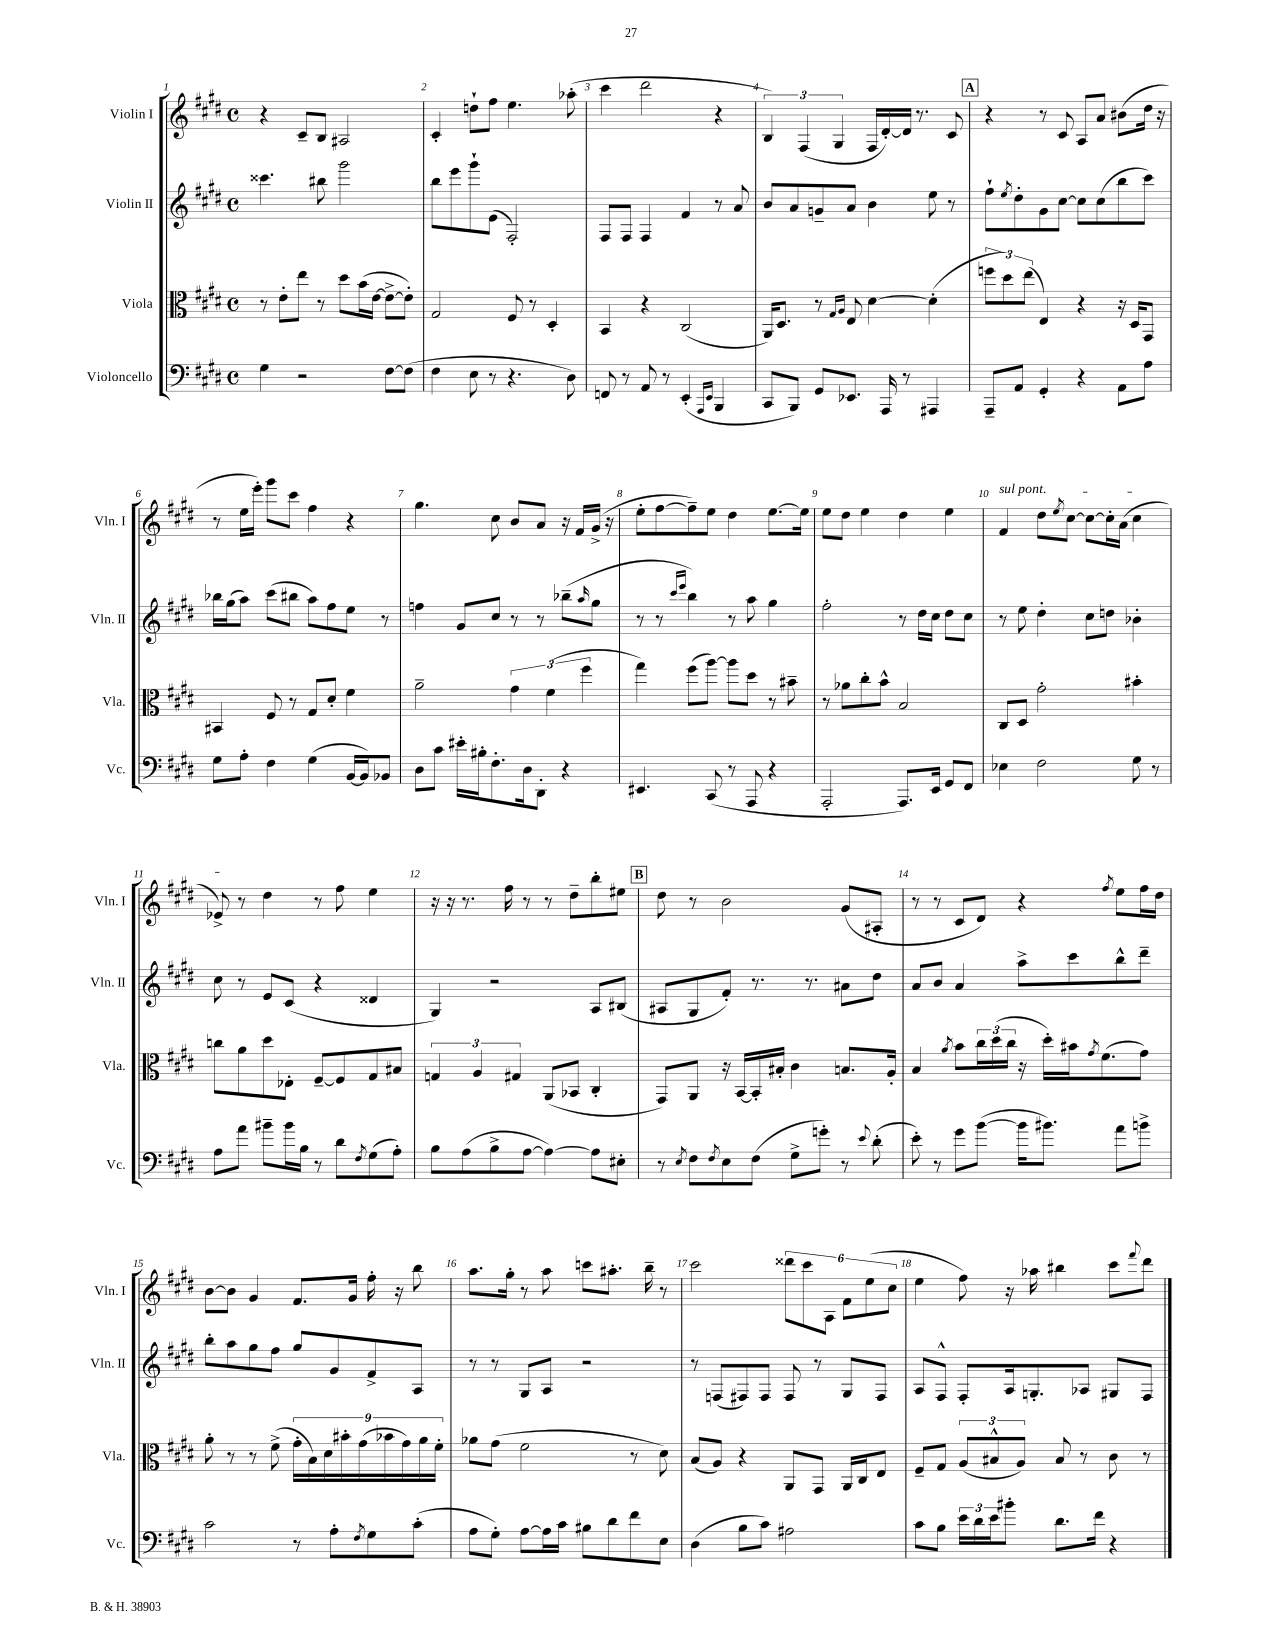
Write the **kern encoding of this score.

**kern	**kern	**kern	**kern
*part4	*part3	*part2	*part1
*staff4	*staff3	*staff2	*staff1
*I"Violoncello	*I"Viola	*I"Violin II	*I"Violin I
*I'Vc.	*I'Vla.	*I'Vln. II	*I'Vln. I
*clefF4	*clefC3	*clefG2	*clefG2
*k[f#c#g#d#]	*k[f#c#g#d#]	*k[f#c#g#d#]	*k[f#c#g#d#]
*M4/4	*M4/4	*M4/4	*M4/4
*met(c)	*met(c)	*met(c)	*met(c)
=1	=1	=1	=1
4G#\	8r	4.ccc##X\	4r
.	8e'\L	.	.
2r	8ee\J	.	8c#~/L
.	8r	8bb#X\	8B/J
.	8dd#\L	2ggg#\	2A#X/
.	(16b\L	.	.
.	[16e\JJ	.	.
[8F#\L	8e^\L_	.	.
(8F#\J]	8e'\J])	.	.
=2	=2	=2	=2
4F#\	2G#/	8bb\L	4c#'/
.	.	8eee\	.
8E\	.	8ggg#`\	8ddn`\L
8r	.	(8e\J	8ff#\J
4.r	8F#/	2F#'/)	4.ee\
.	8r	.	.
.	4D#'/	.	.
8D#\)	.	.	(8aa-X'\
=3	=3	=3	=3
8FFn/	4BB/	8F#/L	4ccc#\
8r	.	8F#/J	.
8AA/	4r	4F#/	2ddd#\
8r	.	.	.
(4EE'/	(2C#/	4f#/	.
16qqAAA/LL	.	.	.
16qqEE/JJ	.	.	.
4BBB/	.	8r	4r
.	.	8a/	.
=4	=4	=4	=4
8CC#/L	16AA/KL)	8b/L	6B/)
.	8.D#/J	.	.
8BBB/J)	.	8a/	.
.	.	.	(6F#/
8GG#/L	8r	8gn~/	.
.	.	.	6G#/
.	16qqG#/LL	.	.
.	16qqA/JJ	.	.
8.EE-X/J	8E/	8a/J	.
.	[4d#\	4b\	16F#/LL
16AAA/	.	.	[16d#'/)
8r	.	.	16d#/JJ]
.	.	.	8.r
4AAA#X/	(4d#'\]	8ee\	.
.	.	8r	8c#/
!!LO:REH:place=s1:t=A
=5	=5	=5	=5
8AAA~/L	12ffn\L	8ff#`\L	4r
.	12dd#\)	.	.
.	.	8qee/	.
8AA/J	.	8dd#'\	.
.	(12ee\J	.	.
4GG#'/	4E/)	8g#\	8r
.	.	[8cc#\J	8c#/
4r	4r	8cc#\L]	8A/L
.	.	(8cc#\	8a/J
8AA\L	16r	8bb\	(8b#X\L
.	16D#/KL	.	.
8A\J	8GG#/J	8ccc#\J)	16dd#\Jk
.	.	.	16r
!!LO:LB:g=z
=6	=6	=6	=6
8G#\L	4BB#X/	16bb-X\LL	8r
.	.	(16gg#\J	.
8A'\J	.	8aa\J)	16ee\LL
.	.	.	16eee'\JJ)
4F#\	8F#/	(8ccc#\L	8ggg#\L
.	8r	8bb#X\J	8ccc#\J
(4G#\	8G#/L	8aa\L)	4ff#\
.	8d#'/J	8ff#\	.
[16BB/LL	4f#\	8ee\J	4r
16BB/J])	.	.	.
8BB-X/J	.	8r	.
=7	=7	=7	=7
8D#\L	2a~\	4ffn\	4.gg#\
8c#\J	.	.	.
16e#X'\LL	.	8g#/L	.
16B#X'\J	.	.	.
8.F#'\	.	8cc#/J	8cc#\
.	6g#\	8r	8b/L
16D#\k	.	.	.
8DD#'\J	.	8r	8a/J
.	(6f#\	.	.
4r	.	(8bb-X~\L	16r
.	.	.	16f#/LL
.	6ff#\	.	.
.	.	16qqaa/	.
.	.	8gg#\J	(16g#^/JJ
.	.	.	16r
=8	=8	=8	=8
4.EE#X/	4gg#\)	8r	8ee'\L
.	.	8r	[8ff#\
.	.	16qqccc#/LL	.
.	.	16qqeee/JJ	.
.	(8ff#\L	4bb\)	8ff#~\])
(8CC#/	[8aa\J)	.	8ee\J
8r	8aa\L]	8r	4dd#\
8AAA/	8dd#\J	8aa\	.
4r	8r	4gg#\	[8.ee\L
.	8b#X~\	.	.
.	.	.	16ee\Jk]
=9	=9	=9	=9
2AAA'/	8r	2ff#'\	8ee\L
.	8a-X\L	.	8dd#\J
.	8cc#'\	.	4ee\
.	8b^^\J	.	.
8.AAA/L)	2B/	8r	4dd#\
.	.	16dd#\LL	.
16EE/Jk	.	16cc#\JJ	.
8GG#/L	.	8dd#\L	4ee\
8FF#/J	.	8cc#\J	.
=10	=10	=10	=10
!	!	!	!LO:TX:a:i:t=sul pont.
4E-X\	8C#/L	8r	4f#/
.	8D#/J	8ee\	.
2F#\	2g#'\	4dd#'\	8dd#\L
.	.	.	8qee/
.	.	.	[8cc#\J
.	.	8cc#\L	8cc#\L_
.	.	8ddn\J	16cc#'\L]
.	.	.	(16a\JJ
8G#\	4b#X'\	4b-X'\	4cc#\
8r	.	.	.
!!LO:LB:g=z
=11	=11	=11	=11
8A\L	8ccn\L	8cc#\	8e-X^/)
8a\J	8a\	8r	8r
8b#X~\L	8dd#\	8e/L	4dd#\
16b#\L	8E-X'\J	(8c#/J	.
16B\JJ	.	.	.
8r	[8F#~/L	4r	8r
8d#\L	8F#/]	.	8ff#\
8qF#/	.	.	.
(8G#\	8G#/	4d##X/	4ee\
8A'\J)	8B#X/J	.	.
=12	=12	=12	=12
8B\L	6Gn/	4G#/)	16r
.	.	.	16r
(8A\	.	.	8.r
.	6A/	.	.
8B^\	.	2r	.
.	.	.	16ff#\
.	6G#X/	.	.
[8A\J	.	.	8r
4A\_)	(8AA/L	.	8r
.	8BB-X/J	.	8dd#~\L
8A\L]	4C#'/	8A/L	8bb'\
8E#X'\J	.	(8B#X/J	8ee#X\J
!!LO:REH:place=s1:t=B
=13	=13	=13	=13
8r	8GG#/L)	8A#X/L	8dd#\
8qE/	.	.	.
8F#\L	8AA/J	8G#/	8r
8qF#/	.	.	.
8E\	16r	8f#'/J)	2b\
.	[16BB/LL	.	.
(8F#\J	16BB'/]	8.r	.
.	16B#X'/JJ	.	.
8G#^\L	4c#\	.	.
.	.	8.r	.
8gn'\J)	.	.	.
8r	8.Bn/L	8a#X\L	(8g#/L
8qqe/	.	.	.
(8d#'\	.	8dd#\J	8A#X'/J
.	16A'/Jk	.	.
=14	=14	=14	=14
8e'\)	4B/	8a/L	8r
8r	.	8b/J	8r
.	8qa/	.	.
8g#\L	8b\L	4a/	8c#/L
([8b\J	24cc#\L	.	8d#/J)
.	(24dd#\	.	.
.	24cc#\JJ	.	.
16b\KL]	16r	8aa^\L	4r
8.b#X\J)	16dd#'\LL)	.	.
.	16b#X\J	8ccc#\	.
.	8qg#/	.	.
.	(8.f#\	.	.
.	.	.	8qff#/
8a\L	.	8bb^^\	8ee\L
8bn^\J	8g#\J)	8ddd#~\J	16ff#\L
.	.	.	16dd#\JJ
!!LO:LB:g=z
=15	=15	=15	=15
2c#\	8a'\	8bb'\L	[8b\L
.	8r	8aa\	8b\J]
.	8r	8gg#\	4g#/
.	(8f#^\	8ff#\J	.
8r	18g#'\LL	8gg#/L	8.f#/L
.	18B\)	.	.
.	18d#\	.	.
8A'\L	.	8g#/	.
.	18b#X'\	.	.
.	.	.	16g#/Jk
.	(18g#\	.	.
8qF#/	.	.	.
8G#\	.	8f#^/	16ff#'\
.	18b-X\	.	.
.	.	.	16r
.	18g#\)	.	.
(8c#'\J	.	8A/J	8bb\
.	18a\	.	.
.	18f#'\JJ	.	.
=16	=16	=16	=16
8A\L	8a-X\L	8r	8.aa\L
8G#'\J)	(8g#\J	8r	.
.	.	.	16gg#'\Jk
[8A\L	2f#\	8G#/L	8r
16A\L]	.	8A/J	8aa\
16c#\JJ	.	.	.
8B#X\L	.	2r	8cccn\L
8d#\	.	.	8.aa#X'\J
8f#\	8r	.	.
.	.	.	16bb~\
8E\J	8d#\)	.	8r
=17	=17	=17	=17
(4D#\	(8B/L	8r	2ccc#\
.	8A/J)	(8Fn/L	.
8B\L	4r	8F#X/)	.
8c#\J)	.	8F#/J	.
2A#X\	8AA/L	8F#/	12ddd##X\L
.	.	.	12ccc#\
.	8GG#/J	8r	.
.	.	.	12A\J
.	16AA/LL	8G#/L	12f#\L
.	16C#/J	.	.
.	.	.	(12ee\
.	8E/J	8F#/J	.
.	.	.	12cc#\J
=18	=18	=18	=18
8c#\L	8F#~/L	8A/L	4ee\
8B\J	8G#/J	8F#^^/J	.
24e\LL	(12A/L	8F#'/L	8ff#\)
24d#\	.	.	.
24e\J	12B#X^^/	.	.
8b#X'\J	.	16A/k	16r
.	12A/J)	.	.
.	.	8.Gn'/	16aa-X\
8.d#\L	8B#/	.	4bb#X\
.	8r	8A-X/J	.
16f#\Jk	.	.	.
4r	8c#\	8G#X/L	8ccc#\L
.	.	.	8qqfff#/
.	8r	8F#/J	8ddd#\J
==	==	==	==
*-	*-	*-	*-
